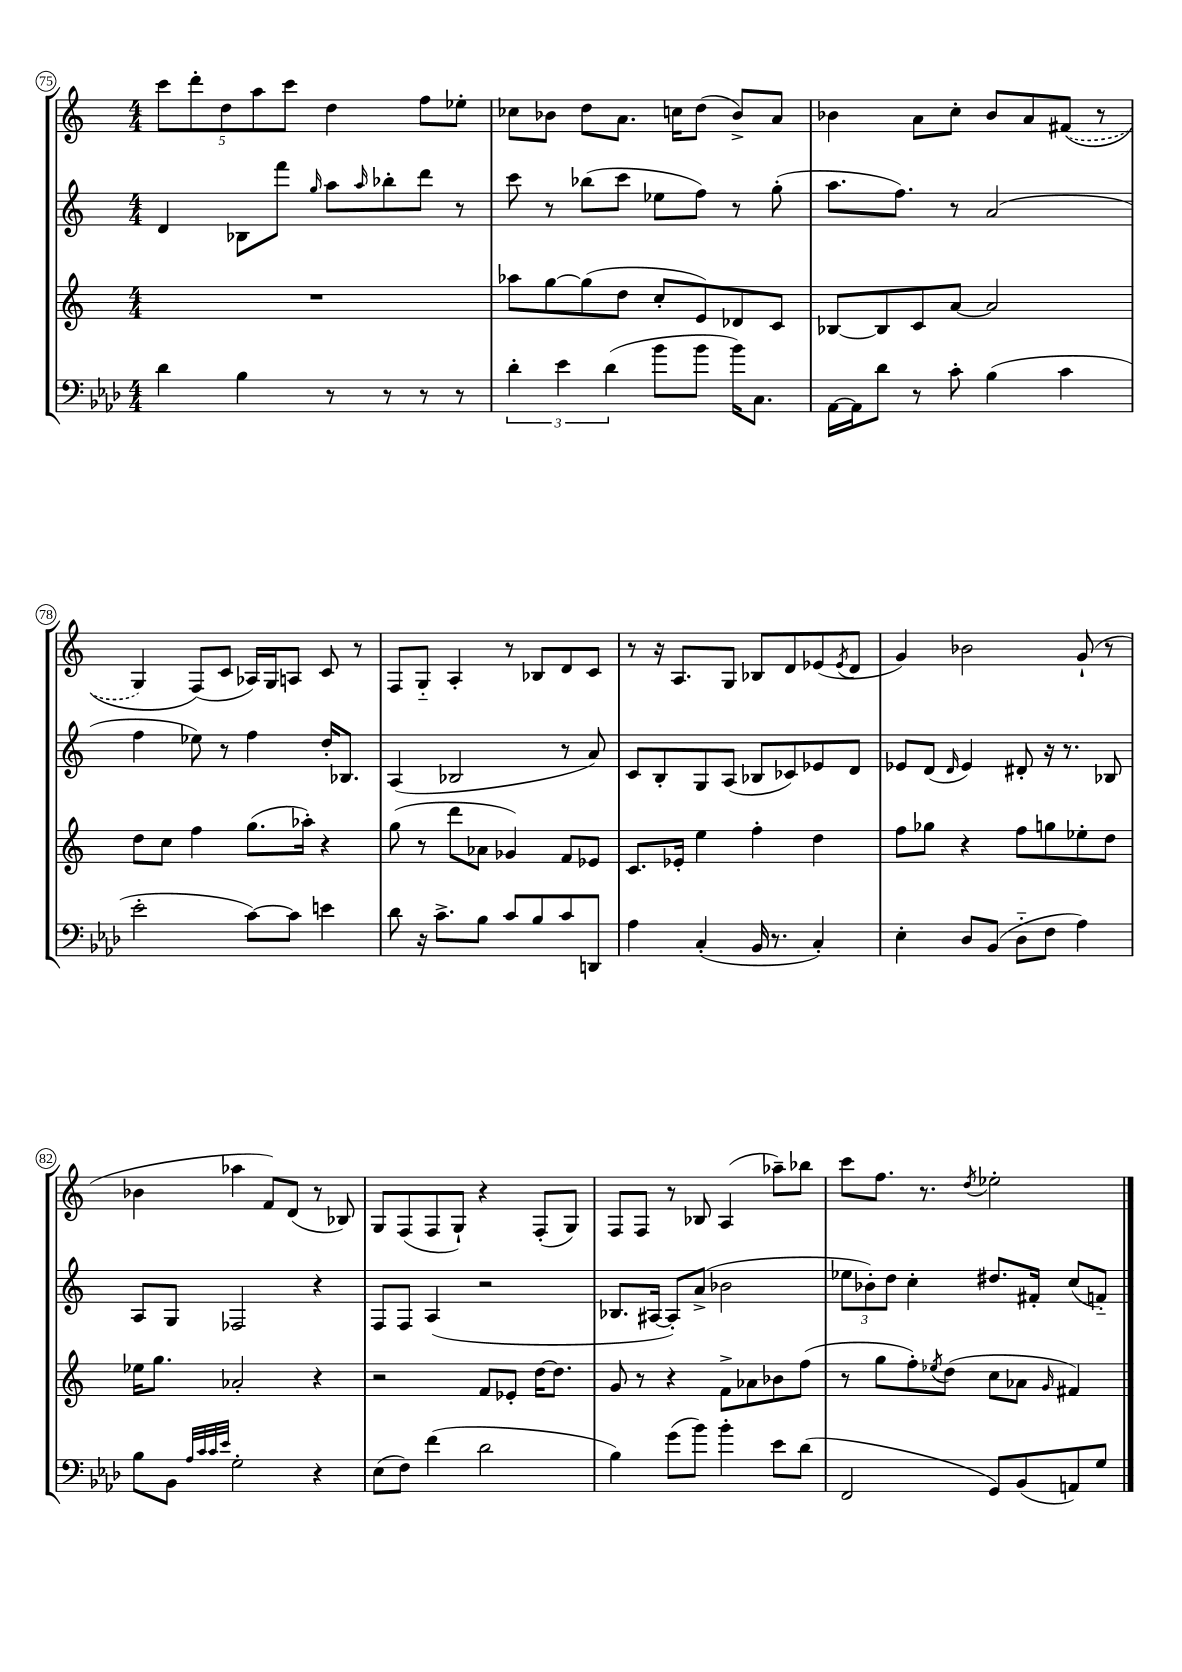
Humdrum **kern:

**kern	**kern	**kern	**kern
*staff4	*staff3	*staff2	*staff1
*clefF4	*clefG2	*clefG2	*clefG2
*k[b-e-a-d-]	*k[]	*k[]	*k[]
*M4/4	*M4/4	*M4/4	*M4/4
4d-\	1r	4d/	10ccc\L
.	.	.	10ddd'\
.	.	.	10dd\
4B-\	.	8B-\L	.
.	.	.	10aa\
.	.	8fff\J	.
.	.	.	10ccc\J
.	.	16qqgg/	.
8r	.	8aa\L	4dd\
.	.	16qqaa/	.
8r	.	8bb-'\	.
8r	.	8ddd\J	8ff\L
8r	.	8r	8ee-'\J
=	=	=	=
6d-'\	8aa-\L	8ccc\	8cc-\L
.	[8gg\	8r	8b-\J
6e-\	.	.	.
.	(8gg\]	(8bb-\L	8dd\L
(6d-\	.	.	.
.	8dd\J	8ccc\J	8.a\J
8b-\L	8cc'/L	8ee-\L	.
.	.	.	16cc\LK
8b-\J	8e/)	8ff\J)	(8dd\J
16b-\LK)	8d-/	8r	8b-^/L)
8.C\J	.	.	.
.	8c/J	(8gg'\	8a/J
=	=	=	=
[16AA-\LL	[8B-/L	8.aa\L	4b-\
16AA-\]J	.	.	.
8d-\J	8B-/]	.	.
.	.	8.ff\J)	.
8r	8c/	.	8a\L
8c'\	[8a/J	8r	8cc'\J
(4B-\	2a/]	(2a/	8b-/L
.	.	.	8a/
4c\	.	.	&((8f#/J
.	.	.	8r
=	=	=	=
2e-'\	8dd\L	4ff\	4G/)
.	8cc\J	.	.
.	4ff\	8ee-\)	(8F/L&)
.	.	8r	8c/J
[8c\L)	(8.gg\L	4ff\	16A-/LL)
.	.	.	16G/J
8c\]J	.	.	8A/J
.	16aa-'\Jk)	.	.
4e\	4r	16dd'/LK	8c/
.	.	8.B-/J	.
.	.	.	8r
=	=	=	=
8d-\	(8gg\	(4A/	8F/L
16r	8r	.	8G'~/J
8.c^\L	.	.	.
.	8ddd\L	2B-/	4A'/
8B-\J	8a-\J	.	.
8c/L	4g-/)	.	8r
8B-/	.	.	8B-/L
8c/	8f/L	8r	8d/
8DD/J	8e-/J	8a/)	8c/J
=	=	=	=
4A-\	8.c/L	8c/L	8r
.	.	8B'/	16r
.	16e-'/Jk	.	8.A/L
(4C'/	4ee\	8G/	.
.	.	(8A/J	8G/J
16BB-/	4ff'\	8B-/L	8B-/L
8.r	.	.	.
.	.	8c-/)	8d/
4C'/)	4dd\	8e-/	(8e-/
.	.	.	8qe-/
.	.	8d/J	8d/J
=	=	=	=
4E-'\	8ff\L	8e-/L	4g/)
.	8gg-\J	(8d/J	.
.	.	16qqd/	.
8D-/L	4r	4e-/)	2b-\
(8BB-/J	.	.	.
8D-'~\L	8ff\L	8d#'/	.
8F\J	8gg\	16r	.
.	.	8.r	.
4A-\)	8ee-'\	.	(8g`/
.	8dd\J	8B-/	8r
=	=	=	=
8B-\L	16ee-\LK	8A/L	4b-\
.	8.gg\J	.	.
8BB-\J	.	8G/J	.
32qqA-/LLL	.	.	.
32qqc/	.	.	.
32qqc/	.	.	.
32qqe-/JJJ	.	.	.
2G'\	2a-'/	2F-/	4aa-\
.	.	.	8f/L)
.	.	.	(8d/J
4r	4r	4r	8r
.	.	.	8B-/)
=	=	=	=
(8E-\L	2r	8F/L	8G/L
8F\J)	.	8F/J	(8F/
(4f\	.	(4A/	8F/
.	.	.	8G`/J)
2d-\	8f/L	2r	4r
.	8e-'/J	.	.
.	[16dd\LK	.	(8F'/L
.	8.dd\]J	.	.
.	.	.	8G/J)
=	=	=	=
4B-\)	8g/	8.B-/L	8F/L
.	8r	.	8F/J
.	.	[16A#/Jk	.
(8g\L	4r	8A#'/]L)	8r
8b-\J)	.	(8a^/J	8B-/
4b-'\	8f^\L	2b-\	(4A/
.	8a-\	.	.
8e-\L	8b-\	.	8aa-~\L)
(8d-\J	(8ff\J	.	8bb-\J
=	=	=	=
2FF/	8r	12ee-\L	8ccc\L
.	.	12b-'\)	.
.	8gg\L	.	8.ff\J
.	.	12dd\J	.
.	8ff'\)	4cc'\	.
.	.	.	8.r
.	8qee-/	.	.
.	(8dd\J	.	.
.	.	.	8qdd/
8GG/L)	8cc\L	8.dd#/L	2ee-'\
(8BB-/	8a-\J	.	.
.	.	16f#'/Jk	.
.	16qqg/	.	.
8AA/)	4f#/)	(8cc/L	.
8G/J	.	8f'~/J)	.
==	==	==	==
*-	*-	*-	*-
